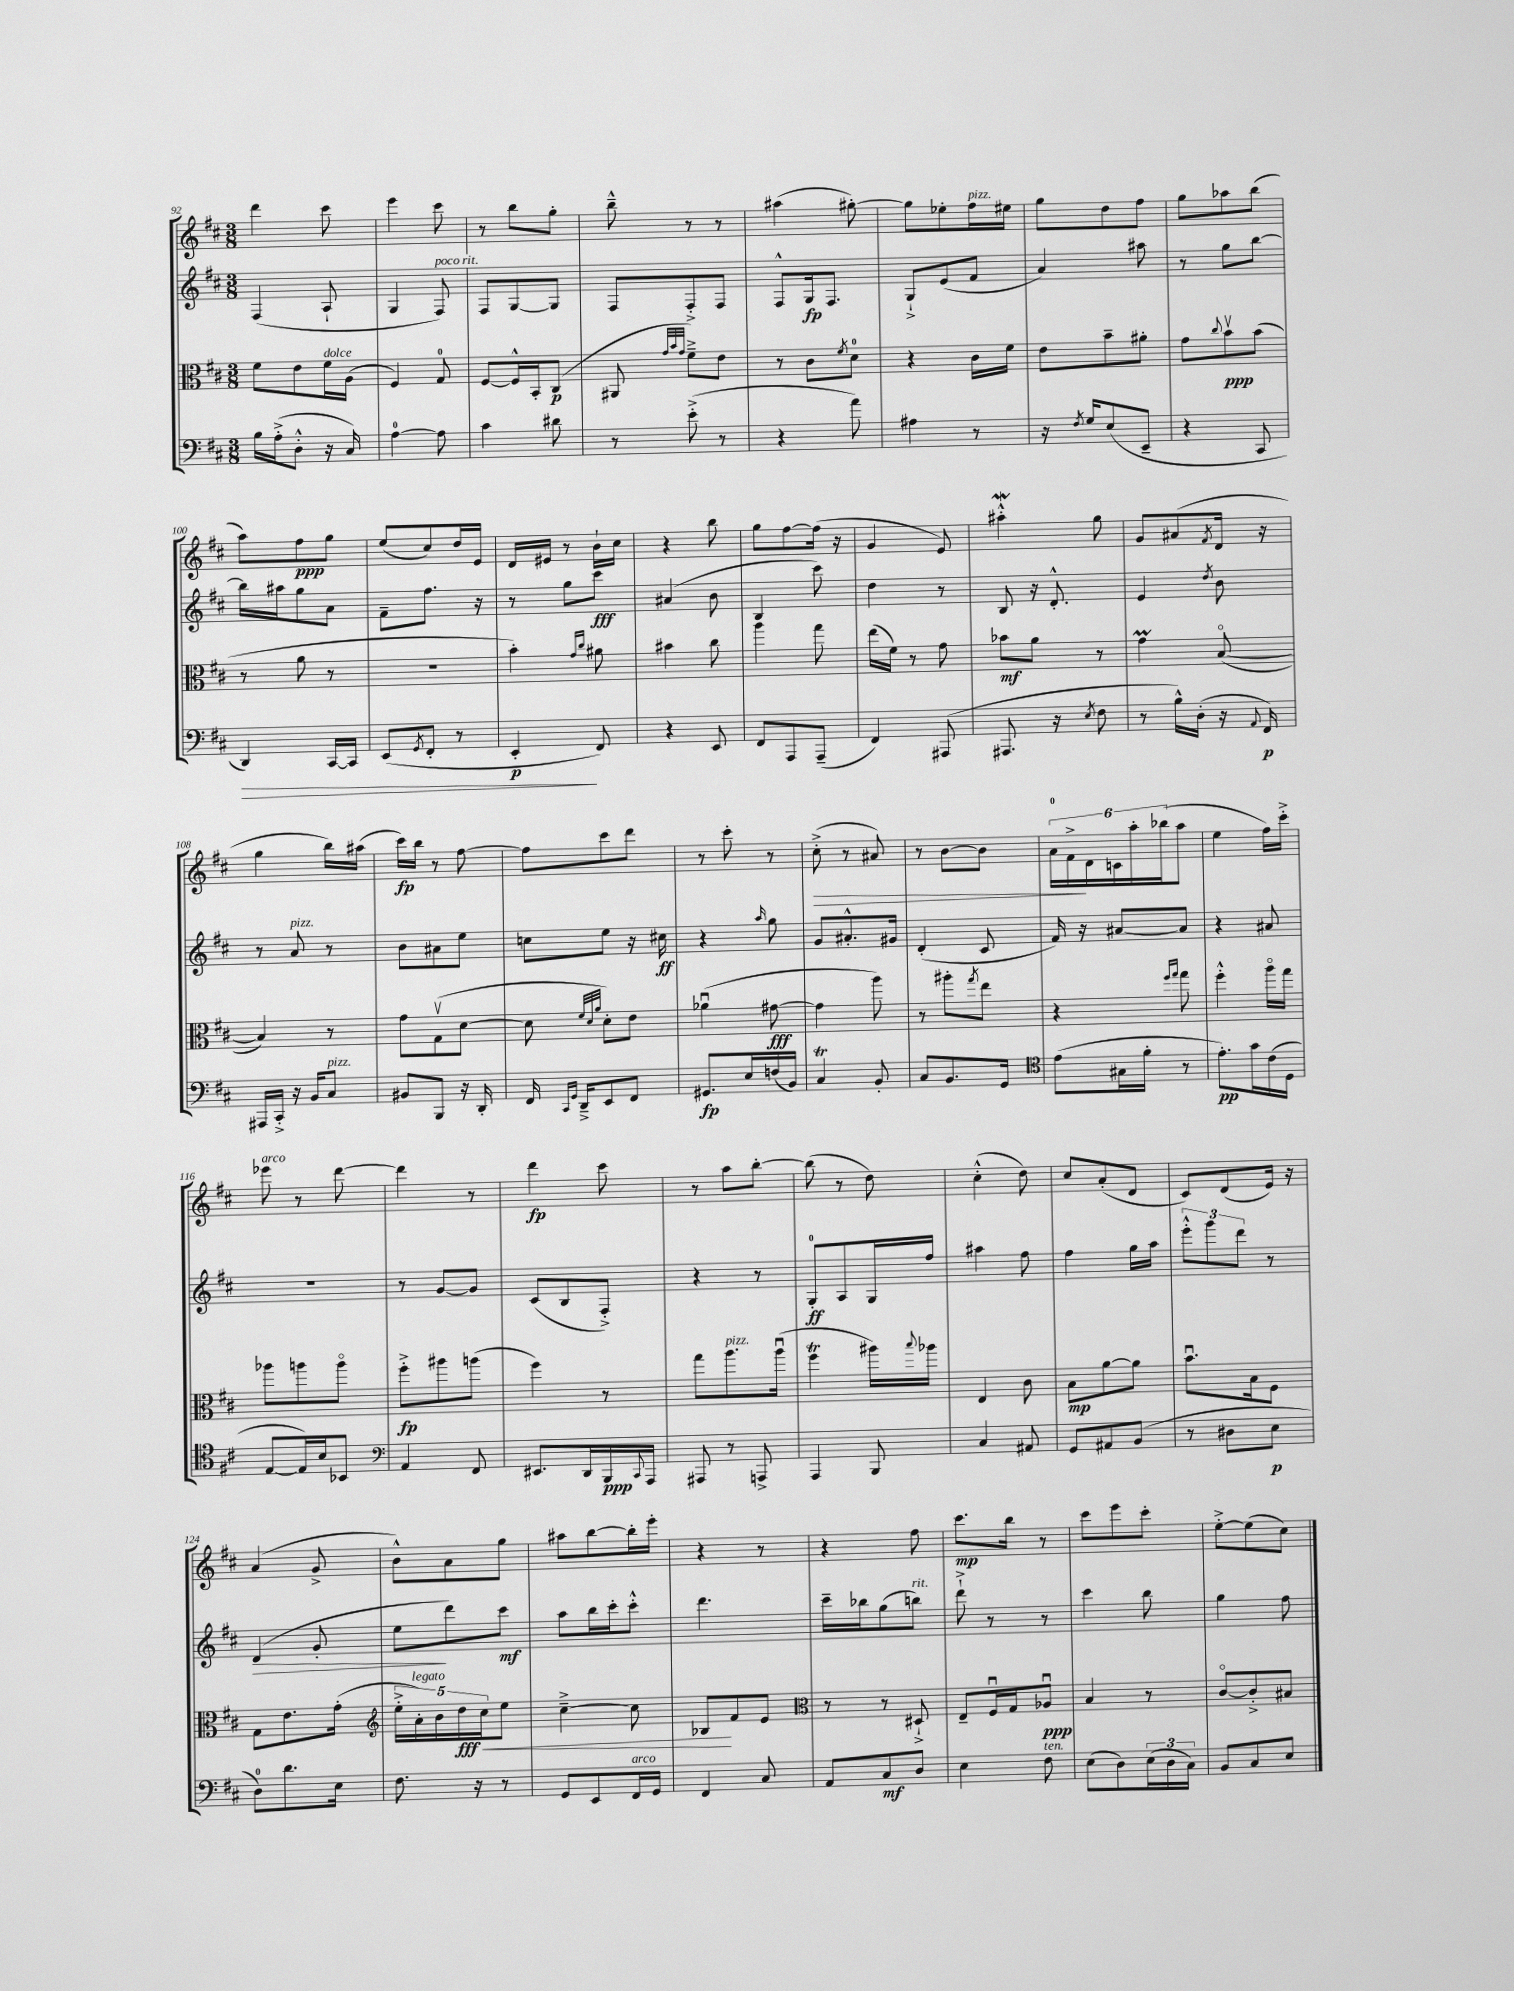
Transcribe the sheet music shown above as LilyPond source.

<<
\new StaffGroup <<
\new Staff = "s0" {
    \clef treble \key d \major \numericTimeSignature \time 3/8
    d'''4 cis'''8 |
    e'''4 cis'''8 |
    r8 b''8 g''8-. |
    b''8---^ r8 r8 |
    ais''4( gis''8~-.) |
    gis''8 ees''8-. fis''16^\markup { \italic "pizz." } eis''16 |
    g''8 d''8 fis''8 |
    g''8 aes''8 b''8( |
    a''8) fis''8\ppp g''8 |
    e''8( cis''8) d''16 e'16 |
    d'16 eis'16 r8 b'16-! cis''16 |
    r4 b''8 |
    g''8 fis''8~ fis''16( r16 |
    g'4 e'8) |
    ais''4-.-^\mordent g''8 |
    g'8 ais'8( \acciaccatura { fis'8 } d'16 r16 |
    g''4 b''16) ais''16( |
    cis'''16\fp) b''16 r8 fis''8~ |
    fis''8 cis'''8 d'''8 |
    r8 cis'''8-. r8 |
    cis''8-.->\>( r8 ais'8) |
    r8 b'8~ b'8 |
    \tuplet 6/4 { a'16-0 fis'16->\! d'16 c'16 a''16-. bes''16( } a''8 |
    e''4 fis''16) cis'''16-.-> |
    ees'''8^\markup { \italic "arco" } r8 d'''8~ |
    d'''4 r8 |
    d'''4\fp cis'''8 |
    r8 a''8 b''8~-. |
    b''8( r8 d''8) |
    cis''4-.-^( d''8) |
    cis''8 a'8-.( d'8 |
    cis'8) d'8( e'16) r16 |
    a'4( g'8-> |
    b'8-^) a'8 g''8 |
    ais''8 b''8~ b''16-. e'''16-. |
    r4 r8 |
    r4 fis''8 |
    cis'''8.\mp b''16 r8 |
    cis'''8 e'''8 cis'''8-. |
    e''8~-.-> e''8( cis''8) \bar "|." |
}
\new Staff = "s1" {
    \clef treble \key d \major \numericTimeSignature \time 3/8
    fis4( a8-! |
    g4 fis8^\markup { \italic "poco rit." }) |
    fis8 g8~ g8 |
    fis8 fis8-.-> fis8 |
    fis8-^ g16\fp fis8. |
    g8-!-> e'8( fis'8 |
    a'4) ais''8 |
    r8 g''8 b''8~ |
    b''16 ais''16 g''8 a'8 |
    fis'8-- fis''8. r16 |
    r8 g''8 cis'''8\fff |
    ais'4( b'8 |
    b4 cis'''8) |
    d''4 r8 |
    b8 r16 d'8.-.-^ |
    e'4 \acciaccatura { d''8 } b'8 |
    r8 a'8^\markup { \italic "pizz." } r8 |
    b'8 ais'8 e''8 |
    c''8 e''8 r16 cis''16\ff |
    r4 \grace { a''16 } g''8 |
    g'8 ais'8.-.-^ gis'16 |
    d'4-.( cis'8 |
    fis'16) r16 ais'8~ ais'8 |
    r4 ais'8 |
    R4. |
    r8 g'8~ g'8 |
    cis'8( b8 fis8-.->) |
    r4 r8 |
    g8-0-.\ff a8 g16 fis''16 |
    ais''4 fis''8 |
    fis''4 g''16 a''16 |
    \tuplet 3/2 { e'''8-.-^ g'''8 d'''8 } r8 |
    d'4\>( g'8-. |
    e''8\! d'''8) cis'''8\mf |
    a''8 b''16 cis'''16-. cis'''8-.-^ |
    d'''4. |
    cis'''16-- bes''16 g''8( b''8^\markup { \italic "rit." }) |
    d'''8-!-> r8 r8 |
    cis'''4 b''8 |
    g''4 fis''8 \bar "|." |
}
\new Staff = "s2" {
    \clef alto \key d \major \numericTimeSignature \time 3/8
    fis'8 e'8 fis'16^\markup { \italic "dolce" } a16( |
    fis4) g8-0 |
    fis8~ fis16-^ b,16-. cis8\p( |
    ais,8 \grace { g'32 b'32 g'32 } fis'8--->) e'8 |
    r8 cis'8 \acciaccatura { fis'8 } d'8-0 |
    r4 cis'16 fis'16 |
    e'8 b'8-- ais'8-. |
    g'8 \appoggiatura { cis''8 } b'8\upbow\ppp b'8( |
    r8 a'8 r8 |
    r4. |
    b'4-.) \grace { g'16 cis''16 } ais'8 |
    bis'4 cis''8 |
    a''4 g''8 |
    e''16( fis'16) r8 g'8 |
    bes'8\mf a'8 r8 |
    g'4\prall b8~\flageolet( |
    b4) r8 |
    g'8 g8\upbow( d'8~ |
    d'8 \grace { fis'32 d'32 a'32 } d'8-.) e'8 |
    aes'4\downbow( gis'8~\fff |
    gis'4 a''8) |
    r8 ais''8-. \acciaccatura { g''8 } e''8 |
    r4 \grace { fis''16 g''16 } g''8 |
    fis''4-.-^ a''16\flageolet g''16 |
    aes''8 a''8 a''8\flageolet |
    fis''8-.->\fp ais''8 a''8( |
    fis''4) r8 |
    g''8 a''8.^\markup { \italic "pizz." } a''16\downbow( |
    fis''4\trill ais''16) \appoggiatura { b''8 } aes''16 |
    e4 cis'8 |
    b8\mp a'8~ a'8 |
    b'8.\downbow b16 fis8 |
    g8 e'8. g'16-.( |
    \clef treble \tuplet 5/4 { e''16-.-> a'16-.^\markup { \italic "legato" }) b'16 d''16\fff\< cis''16 } e''8 |
    cis''4~---> cis''8 |
    bes8\! fis'8 e'8 |
    \clef alto r8 r8 dis8-!-> |
    e8-- fis16\downbow g16 aes8\downbow\ppp |
    b4 r8 |
    cis'8~\flageolet cis'8-.-> bis8 \bar "|." |
}
\new Staff = "s3" {
    \clef bass \key d \major \numericTimeSignature \time 3/8
    b16 a16-.->( d8-.-^ r16 cis16) |
    a4-0~ a8 |
    cis'4 dis'8 |
    r8 e'8-.->( r8 |
    r4 a'8) |
    ais4 r8 |
    r16 \acciaccatura { fis8 } g16 e8( e,8-- |
    r4 cis,8 |
    d,4\>) cis,16~ cis,16 |
    e,8( \acciaccatura { g,8 } fis,8-. r8 |
    e,4-.\p\! fis,8) |
    r4 e,8 |
    fis,8 a,,8 a,,8--( |
    fis,4) ais,,8( |
    ais,,8. r16 \acciaccatura { e8 } fis8 |
    r8 b16-^) d16-.( r16 \appoggiatura { a,8 } fis,16\p) |
    ais,,16 cis,16-.-> r16 b,16 cis8^\markup { \italic "pizz." } |
    bis,8 b,,8 r16 d,16-. |
    fis,16 \grace { cis,16 g,16 } d,16---> e,8 fis,8 |
    gis,8.\fp e16 f16( b,16) |
    cis4\trill b,8-. |
    cis8 b,8. g,16 |
    \clef tenor e'8( gis16 fis'16-. r8 |
    e'8.-.\pp) g'16 cis'16( d16 |
    e8~ e16) b16 bes,8 |
    \clef bass a,4 fis,8 |
    eis,8. d,16 b,,16\ppp \appoggiatura { cis,8 } a,,16 |
    ais,,8 r8 a,,8-> |
    a,,4 b,,8 |
    cis4 ais,8 |
    g,8 ais,8 b,8( |
    r8 dis8 e8\p |
    d8-0) d'8. e16 |
    fis8. r16 r8 |
    g,8 e,8 fis,16^\markup { \italic "arco" } g,16 |
    fis,4 cis8 |
    a,8 cis8\mf d8 |
    e4 fis8^\markup { \italic "ten." } |
    e8( d8) \tuplet 3/2 { e16( d16 cis16) } |
    b,8 cis8 e8 \bar "|." |
}
>>
>>
\layout { \context { \Score currentBarNumber = #92 } }
